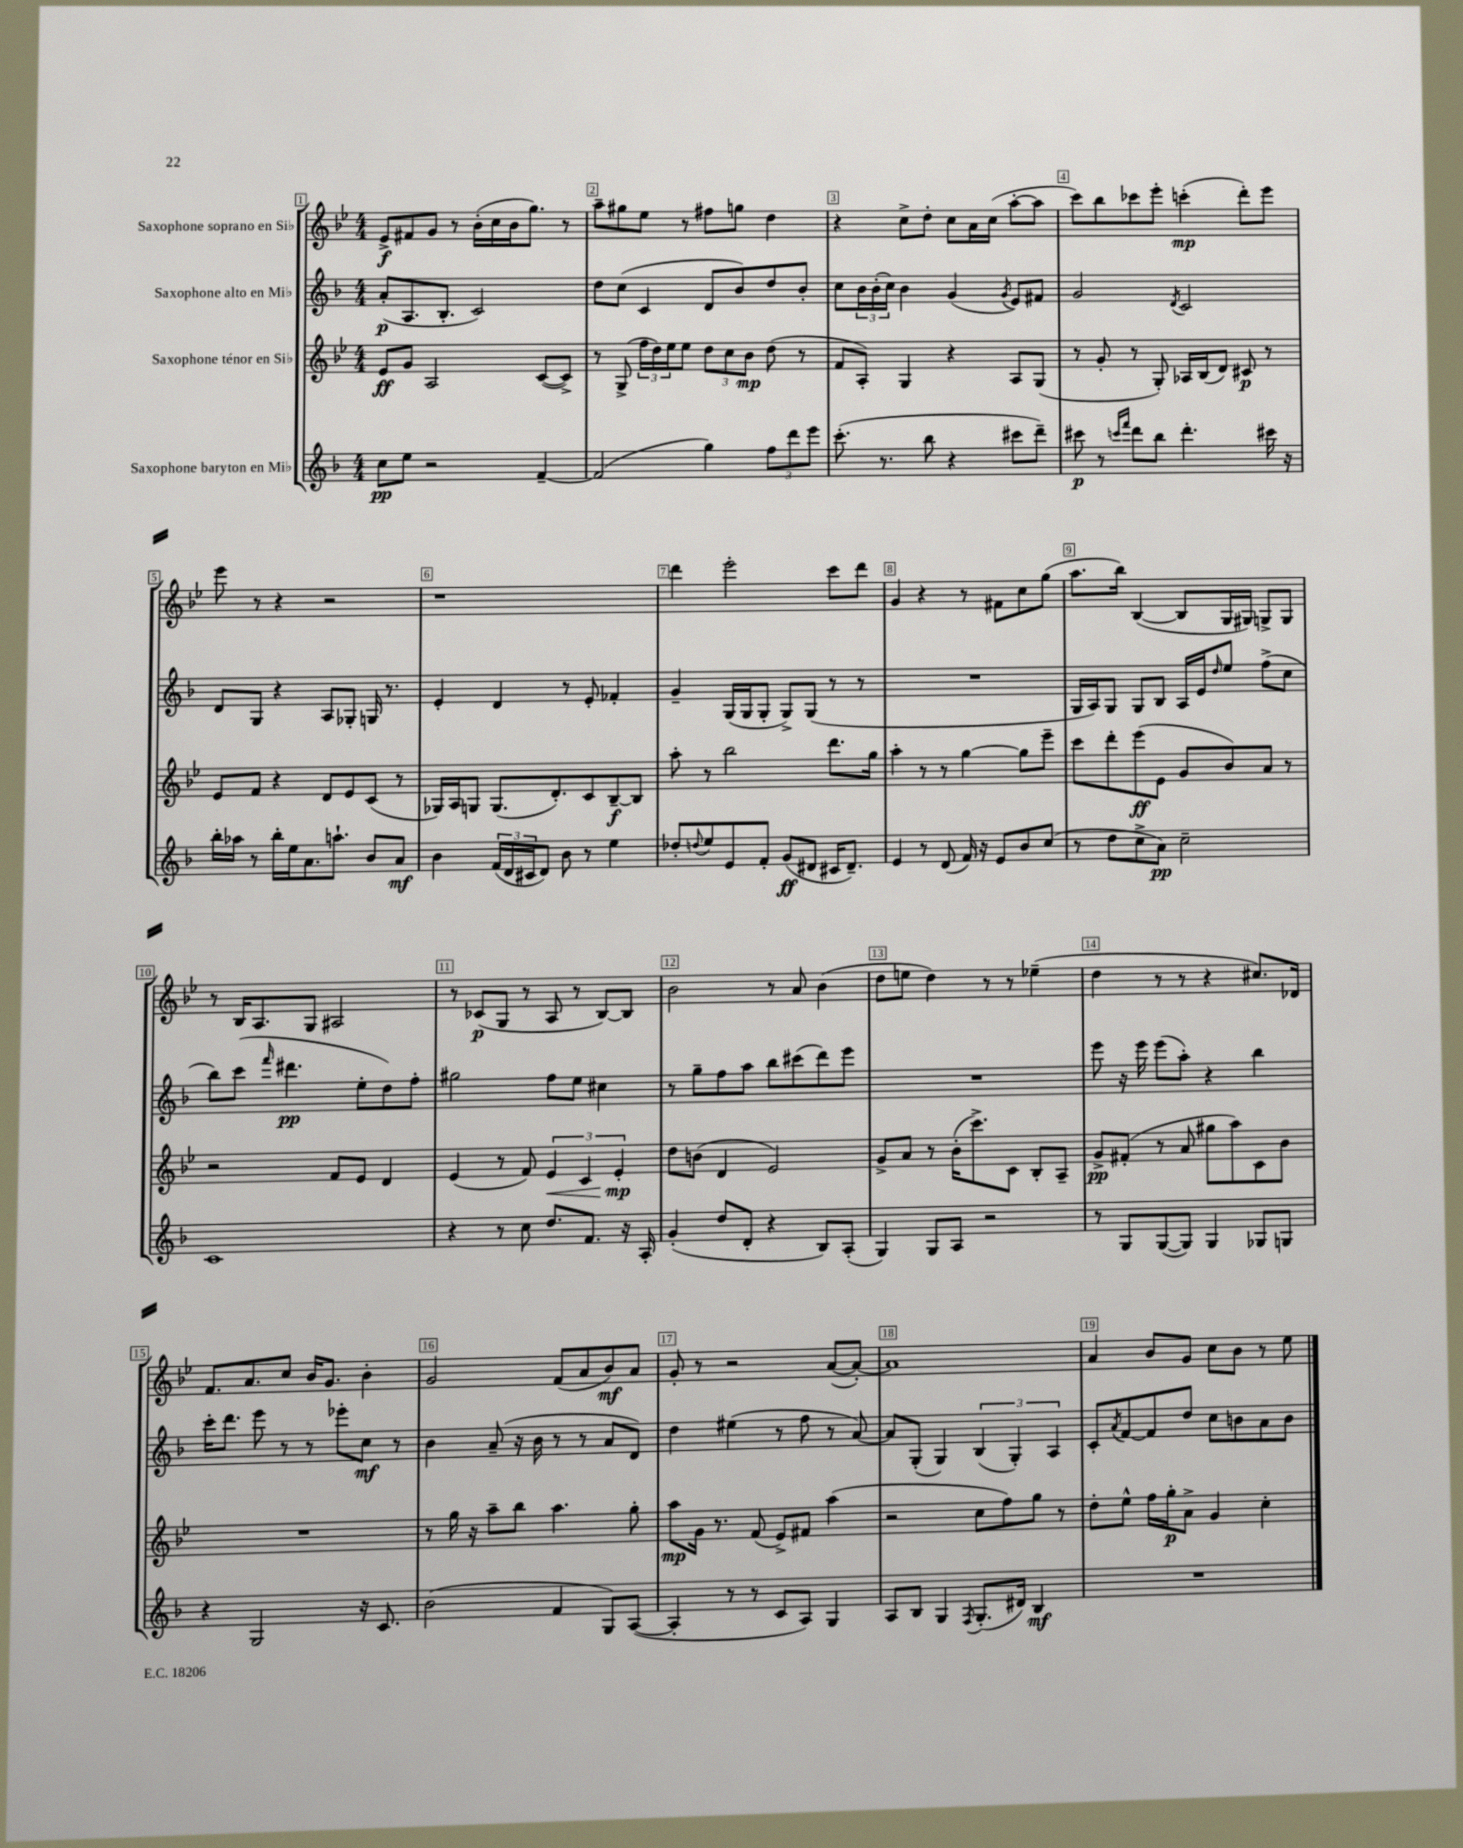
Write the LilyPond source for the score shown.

<<
\new StaffGroup <<
\new Staff = "s0" \with { instrumentName = "Saxophone soprano en Sib" } {
    \clef treble \key bes \major \numericTimeSignature \time 4/4
    ees'8->\f fis'8 g'8 r8 bes'16-.( c''16 bes'16 g''8.) r8 |
    a''8-- gis''8 ees''8 r8 fis''8 g''8 d''4 |
    r4 c''8-> d''8-. c''8 a'16 c''16( a''8~-. a''8 |
    c'''8) bes''8 ces'''8 ees'''8-. c'''4-.\mp( d'''8-.) ees'''8 |
    ees'''8 r8 r4 r2 |
    r1 |
    d'''4 ees'''2-. c'''8 d'''8 |
    g'4 r4 r8 fis'8 c''8 g''8( |
    a''8. bes''16) bes4~( bes8 g16 gis16) g8-> g8 |
    r8 bes16 a8. g8 ais2 |
    r8 ces'8\p( g8 r8 a8 r8 bes8~) bes8 |
    bes'2 r8 a'8 bes'4( |
    d''8 e''8 d''4) r8 r8 ees''4--( |
    d''4 r8 r8 r4 cis''8.) des'16 |
    f'8. a'8. c''8 bes'16 g'8. bes'4-. |
    g'2 f'8( a'8 bes'8\mf) a'8 |
    g'8-. r8 r2 a'8~( a'8~-.) |
    a'1 |
    a'4 bes'8 g'8 c''8 bes'8 r8 ees''8 \bar "|." |
}
\new Staff = "s1" \with { instrumentName = "Saxophone alto en Mib" } {
    \clef treble \key f \major \numericTimeSignature \time 4/4
    a'8-.\p( a8. bes8.-. c'2) |
    d''8 c''8( c'4 d'8 bes'8) d''8 bes'8-. |
    c''8 \tuplet 3/2 { bes'16 bes'16-.( c''16) } bes'4 g'4( \acciaccatura { g'8 } e'8) fis'8 |
    g'2 \acciaccatura { d'8 } c'2 |
    d'8 g8 r4 a8 ges8-. g16 r8. |
    e'4-. d'4 r8 e'8-. fes'4-. |
    g'4-- g16( g16 g8-. g8->) g8( r8 r8 |
    R1 |
    g16 a16) g8 g8 bes8 a16 e'16 \grace { d''16 } e''8 f''8->( c''8 |
    bes''8) c'''8( \grace { f'''16 } dis'''4.\pp e''8-. d''8) f''8-. |
    gis''2 f''8 e''8 cis''4 |
    r8 g''8-- f''8 a''8 bes''8 cis'''8( d'''8) e'''8 |
    R1 |
    e'''8 r16 e'''16 e'''8( a''8-.) r4 bes''4 |
    c'''16-. d'''8. e'''8 r8 r8 ees'''8-. c''8\mf r8 |
    bes'4 a'8--( r16 bes'16 r8 r8 a'8 d'8) |
    d''4 eis''4( r8 f''8 r8 a'8~) |
    a'8 g8-.( g4) \tuplet 3/2 { bes4( g4-.) a4 } |
    c'8-. \acciaccatura { a'8 } f'8~ f'8 d''8 c''8 b'8 a'8 b'8 \bar "|." |
}
\new Staff = "s2" \with { instrumentName = "Saxophone ténor en Sib" } {
    \clef treble \key bes \major \numericTimeSignature \time 4/4
    ees'8\ff g'8 a2 c'8~( c'8->) |
    r8 g8->( \tuplet 3/2 { f''16 d''16) ees''16 } ees''8 \tuplet 3/2 { d''8 c''8 bes'8\mp } d''8( r8 |
    f'8 a8-.) g4 r4 a8 g8( |
    r8 g'8-. r8 g8-.) aes16 bes16( d'8) cis'8\p r8 |
    ees'8 f'8 r4 d'8 ees'8 c'8( r8 |
    ges16) a16 g8 g8.( d'8.-.) c'8 bes8~--\f bes8 |
    a''8-. r8 bes''2 d'''8. g''16 |
    a''4-. r8 r8 g''4~ g''8 ees'''8-- |
    c'''8 d'''8-. ees'''8\ff( ees'8 g'8 bes'8) a'8 r8 |
    r2 f'8 ees'8 d'4 |
    ees'4( r8 f'8) \tuplet 3/2 { ees'4\< c'4 ees'4-.\mp\! } |
    d''8 b'8( d'4 ees'2) |
    g'8-> a'8 r8 bes'16-.( c'''8.->) c'8 bes8-. a8-- |
    g'8->\pp fis'8-.( r8 a'8 gis''8 a''8) c'8 bes'8 |
    R1 |
    r8 g''16 r16 a''8-- bes''8 a''4. g''8-. |
    a''8\mp g'16 r8. f'8( ees'8->) fis'8 a''4( |
    r2 c''8 f''8) g''8 r8 |
    d''8-. ees''8-^ f''16 g''16-.\p a'8-> g'4 c''4-. \bar "|." |
}
\new Staff = "s3" \with { instrumentName = "Saxophone baryton en Mib" } {
    \clef treble \key f \major \numericTimeSignature \time 4/4
    c''8\pp e''8 r2 f'4~-- |
    f'2( g''4) \tuplet 3/2 { f''8 d'''8 e'''8 } |
    c'''8.-.( r8. bes''8 r4 cis'''8 d'''8--) |
    cis'''8\p r8 \grace { c'''16 f'''16 } d'''8 bes''8 d'''4.-. cis'''16 r16 |
    bes''16-. aes''16 r8 bes''16-. e''16 a'8. a''8.-! bes'8 a'8\mf |
    bes'4 \tuplet 3/2 { f'16( d'16 cis'16 } d'8) bes'8 r8 e''4 |
    des''8-. \appoggiatura { d''8 } e''8 e'8 f'8-. g'8\ff( dis'8 cis'16 dis'8.--) |
    e'4 r8 d'8( f'16) r16 e'8 bes'8 c''8( |
    r8 d''8 c''8-> a'8\pp) c''2-- |
    c'1 |
    r4 r8 c''8 d''8. f'8. r16 a16-. |
    g'4-.( d''8 d'8-. r4 bes8) a8-.( |
    g4) g8 a8 r2 |
    r8 g8 g8~( g8) g4 ges8 g8 |
    r4 g2 r16 c'8. |
    bes'2( f'4 g8) a8~( |
    a4-. r8 r8 c'8 a8) g4 |
    a8 bes8 g4 \acciaccatura { f8 } g8.-.( dis'16) bes4\mf |
    R1 \bar "|." |
}
>>
>>
\layout { \context { \Score \override BarNumber.break-visibility = ##(#f #t #t) barNumberVisibility = #all-bar-numbers-visible \override BarNumber.stencil = #(make-stencil-boxer 0.1 0.3 ly:text-interface::print) } }
